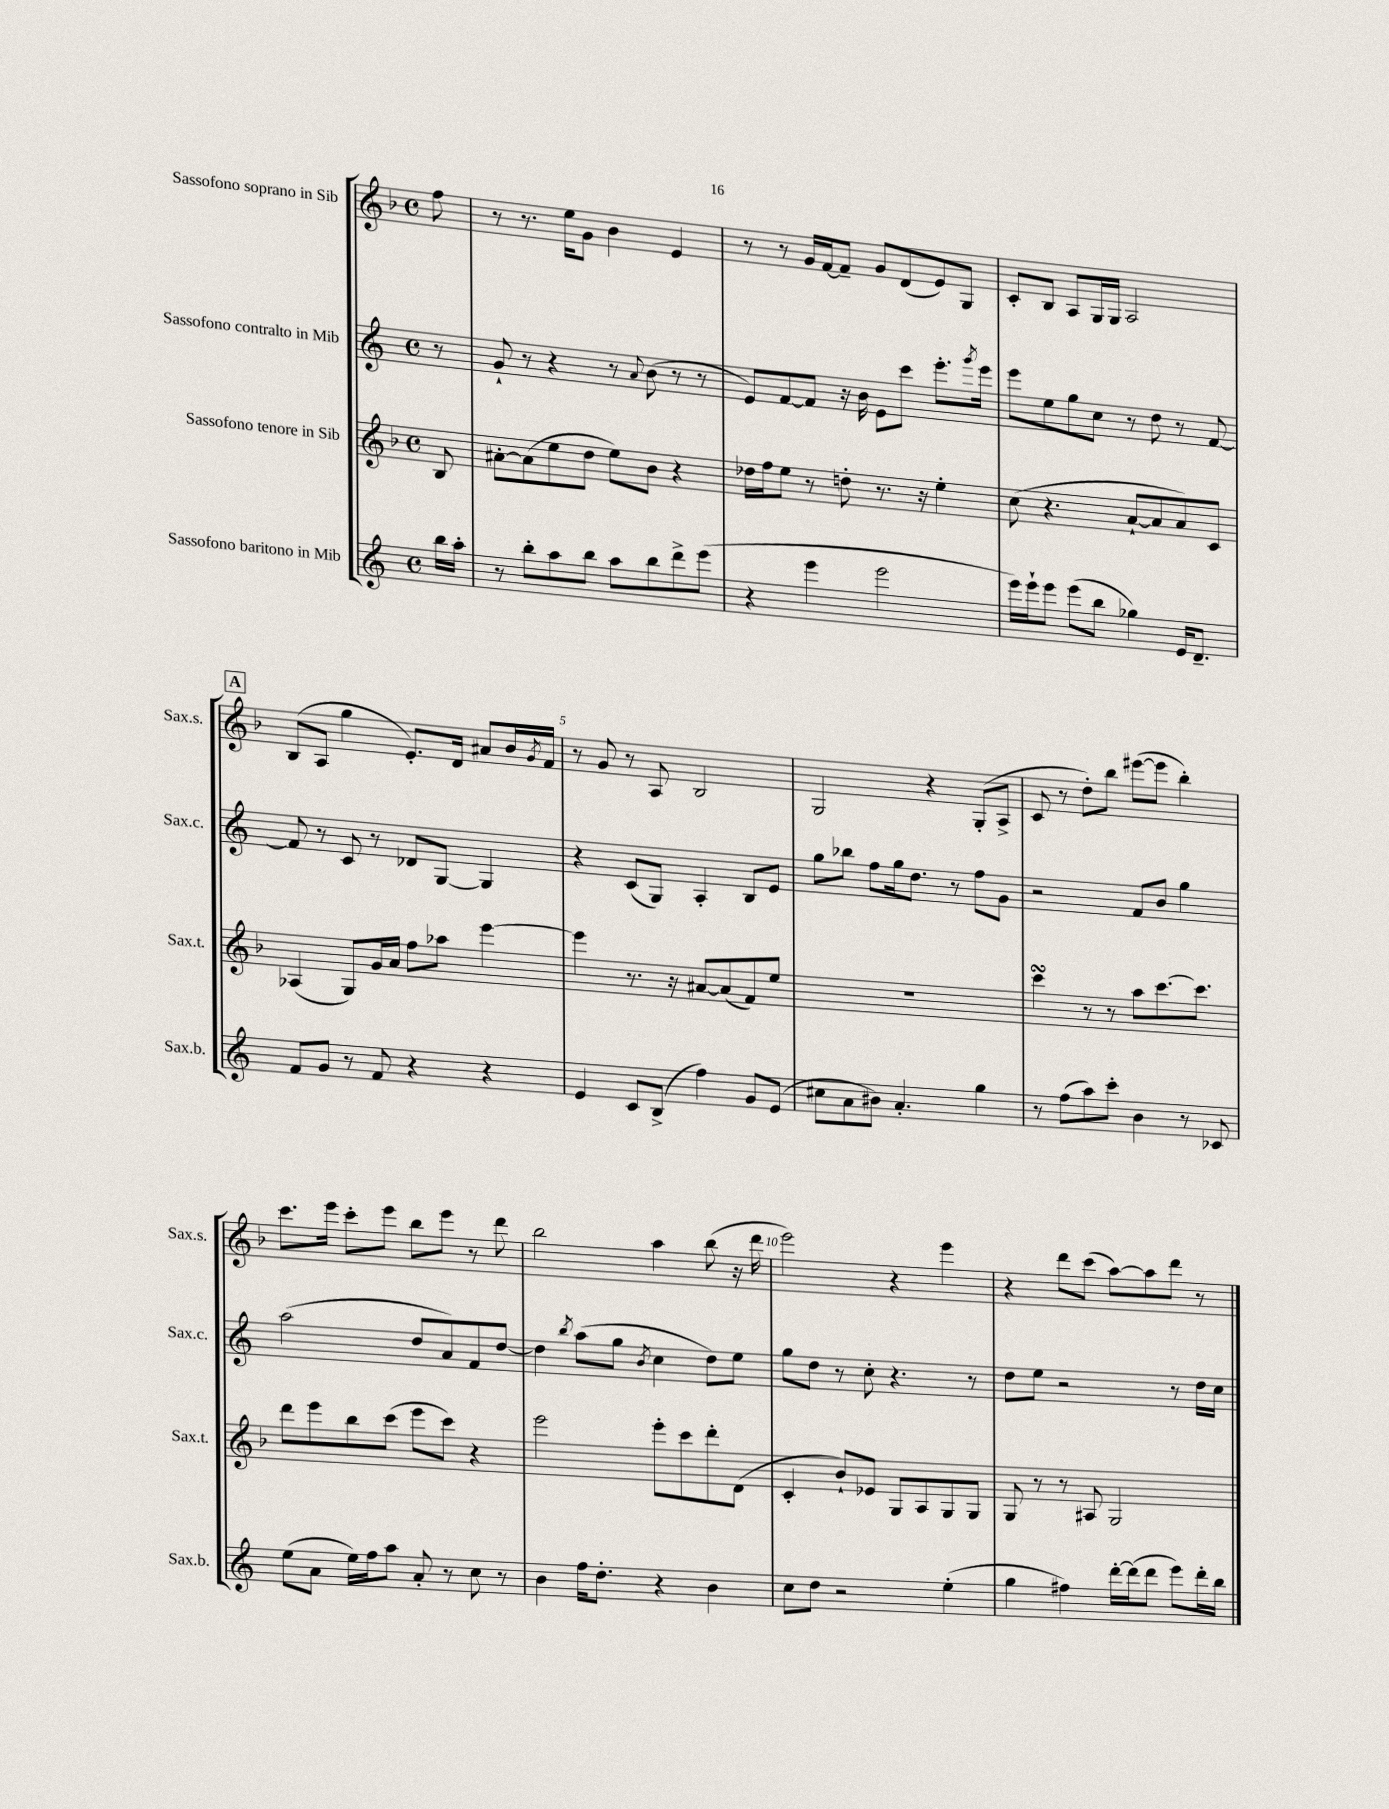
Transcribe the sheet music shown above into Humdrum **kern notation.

**kern	**kern	**kern	**kern
*part4	*part3	*part2	*part1
*staff4	*staff3	*staff2	*staff1
*I"Sassofono baritono in Mib	*I"Sassofono tenore in Sib	*I"Sassofono contralto in Mib	*I"Sassofono soprano in Sib
*I'Sax.b.	*I'Sax.t.	*I'Sax.c.	*I'Sax.s.
*clefG2	*clefG2	*clefG2	*clefG2
*k[]	*k[b-]	*k[]	*k[b-]
*M4/4	*M4/4	*M4/4	*M4/4
*met(c)	*met(c)	*met(c)	*met(c)
=	=	=	=
16bb\LL	8B-/	8r	8ff\
16aa'\JJ	.	.	.
=1	=1	=1	=1
8r	[8a#X'\L	8g`/	8r
8bb'\L	(8a#\]	8r	8.r
8aa\	8ee\	4r	.
.	.	.	16ee\KL
8bb\J	8dd\J	.	8g\J
8aa\L	8ee\L)	8r	4b-\
.	.	8qqa/	.
8bb\	8b-\J	(8b\	.
8ddd^\	4r	8r	4e/
(8eee\J	.	8r	.
=2	=2	=2	=2
4r	16dd-X\LL	8e/L)	8r
.	16ff\J	.	.
.	8ee\J	[8f/	8r
4eee\	8r	8f/J]	16g/LL
.	.	.	[16f/J
.	8ddn'\	16r	8f~/J]
.	.	16b\	.
2eee\	8.r	8e\L	8g/L
.	.	8ccc\J	(8d/
.	16r	.	.
.	4ee'\	8.eee'\L	8e/)
.	.	.	8G/J
.	.	8qggg/	.
.	.	16eee\Jk	.
=3	=3	=3	=3
16eee\LL)	(8cc\	8eee\L	8c'/L
16eee`\J	.	.	.
8eee\J	4.r	8ee\	8B-/J
(8eee\L	.	8gg\	8A/L
8bb\J	.	8cc\J	16G/L
.	.	.	16G/JJ
4gg-X\)	[8a`/L	8r	2A/
.	8a/]	8dd\	.
16e/KL	8a/)	8r	.
8.d~/J	.	.	.
.	8c/J	[8f/	.
!!LO:LB:g=z
!!LO:REH:place=s1:t=A
=4	=4	=4	=4
8f/L	(4A-X/	8f/]	(8B-/L
8g/J	.	8r	8A/J
8r	8G/L)	8c/	4gg\
8f/	16g/L	8r	.
.	16a/JJ	.	.
4r	8ff\L	8d-X/L	8.e'/L)
.	8aa-X\J	[8G/J	.
.	.	.	16d/Jk
4r	[4eee\	4G/]	8a#X/L
.	.	.	16b-/L
.	.	.	8qg/
.	.	.	16f/JJ
=5	=5	=5	=5
4e/	4eee\]	4r	8r
.	.	.	8g/
8c/L	8.r	(8c/L	8r
(8B^/J	.	8G/J)	8A/
.	16r	.	.
4ff\)	[8a#X/L	4A'/	2B-/
.	(8a#/]	.	.
8g/L	8f/)	8B/L	.
(8e/J	8ee/J	8e/J	.
=6	=6	=6	=6
8cc#X\L	1r	8gg\L	2G/
8a\	.	8bb-X\J	.
8b#X\J)	.	8ff\L	.
4.a'/	.	16gg\k	.
.	.	8.dd\J	.
.	.	.	4r
.	.	8r	.
4gg\	.	8ff\L	(8G'/L
.	.	8g\J	8A^/J
=7	=7	=7	=7
8r	4cccsSSS\	2r	8c/
(8ff\L	.	.	8r
8aa\)	8r	.	8dd'\L)
8ccc'\J	8r	.	8bb-\J
4b\	8aa\L	8f/L	([8eee#X\L
.	[8.ccc\	8b/J	8eee#\J]
8r	.	4gg\	4bb-'\)
.	8.ccc\J]	.	.
8c-X/	.	.	.
!!LO:LB:g=z
=8	=8	=8	=8
(8ee\L	8ddd\L	(2aa\	8.ccc\L
8a\J	8eee\	.	.
.	.	.	16eee\Jk
16ee\LL)	8bb-\	.	8ccc'\L
16ff\J	.	.	.
8aa\J	(8ccc\J	.	8eee\J
8a'/	8eee\L	8dd/L	8bb-\L
8r	8ccc\J)	8a/)	8eee\J
8cc\	4r	8f/	8r
8r	.	[8dd/J	8ddd\
=9	=9	=9	=9
4b\	2eee\	4dd\]	2bb-\
.	.	8qbb/	.
16ff\KL	.	(8aa\L	.
8.dd'\J	.	.	.
.	.	8gg\J	.
.	.	8qb/	.
4r	8eee'\L	4cc\	4aa\
.	8ccc\	.	.
4b\	8ddd'\	8dd\L)	(8bb-\
.	(8d\J	8ee\J	16r
.	.	.	16ddd\
=10	=10	=10	=10
8cc\L	4c'/	8gg\L	2eee\)
8dd\J	.	8dd\J	.
2r	8b-`/L)	8r	.
.	8e-X/J	8cc'\	.
.	8G/L	4.r	4r
.	8A/	.	.
(4ee'\	8G/	.	4eee\
.	8G/J	8r	.
=11	=11	=11	=11
4gg\	8G/	8dd\L	4r
.	8r	8ee\J	.
4ff#X\)	8r	2r	8ddd\L
.	8A#X/	.	(8ccc\J
[16ddd'\LL	2G/	.	[8aa\L)
(16ddd\J]	.	.	.
8ddd\J	.	.	8aa\]
8eee\L)	.	8r	8ddd\J
16ddd'\L	.	16dd\LL	8r
16bb\JJ	.	16cc\JJ	.
==	==	==	==
*-	*-	*-	*-
